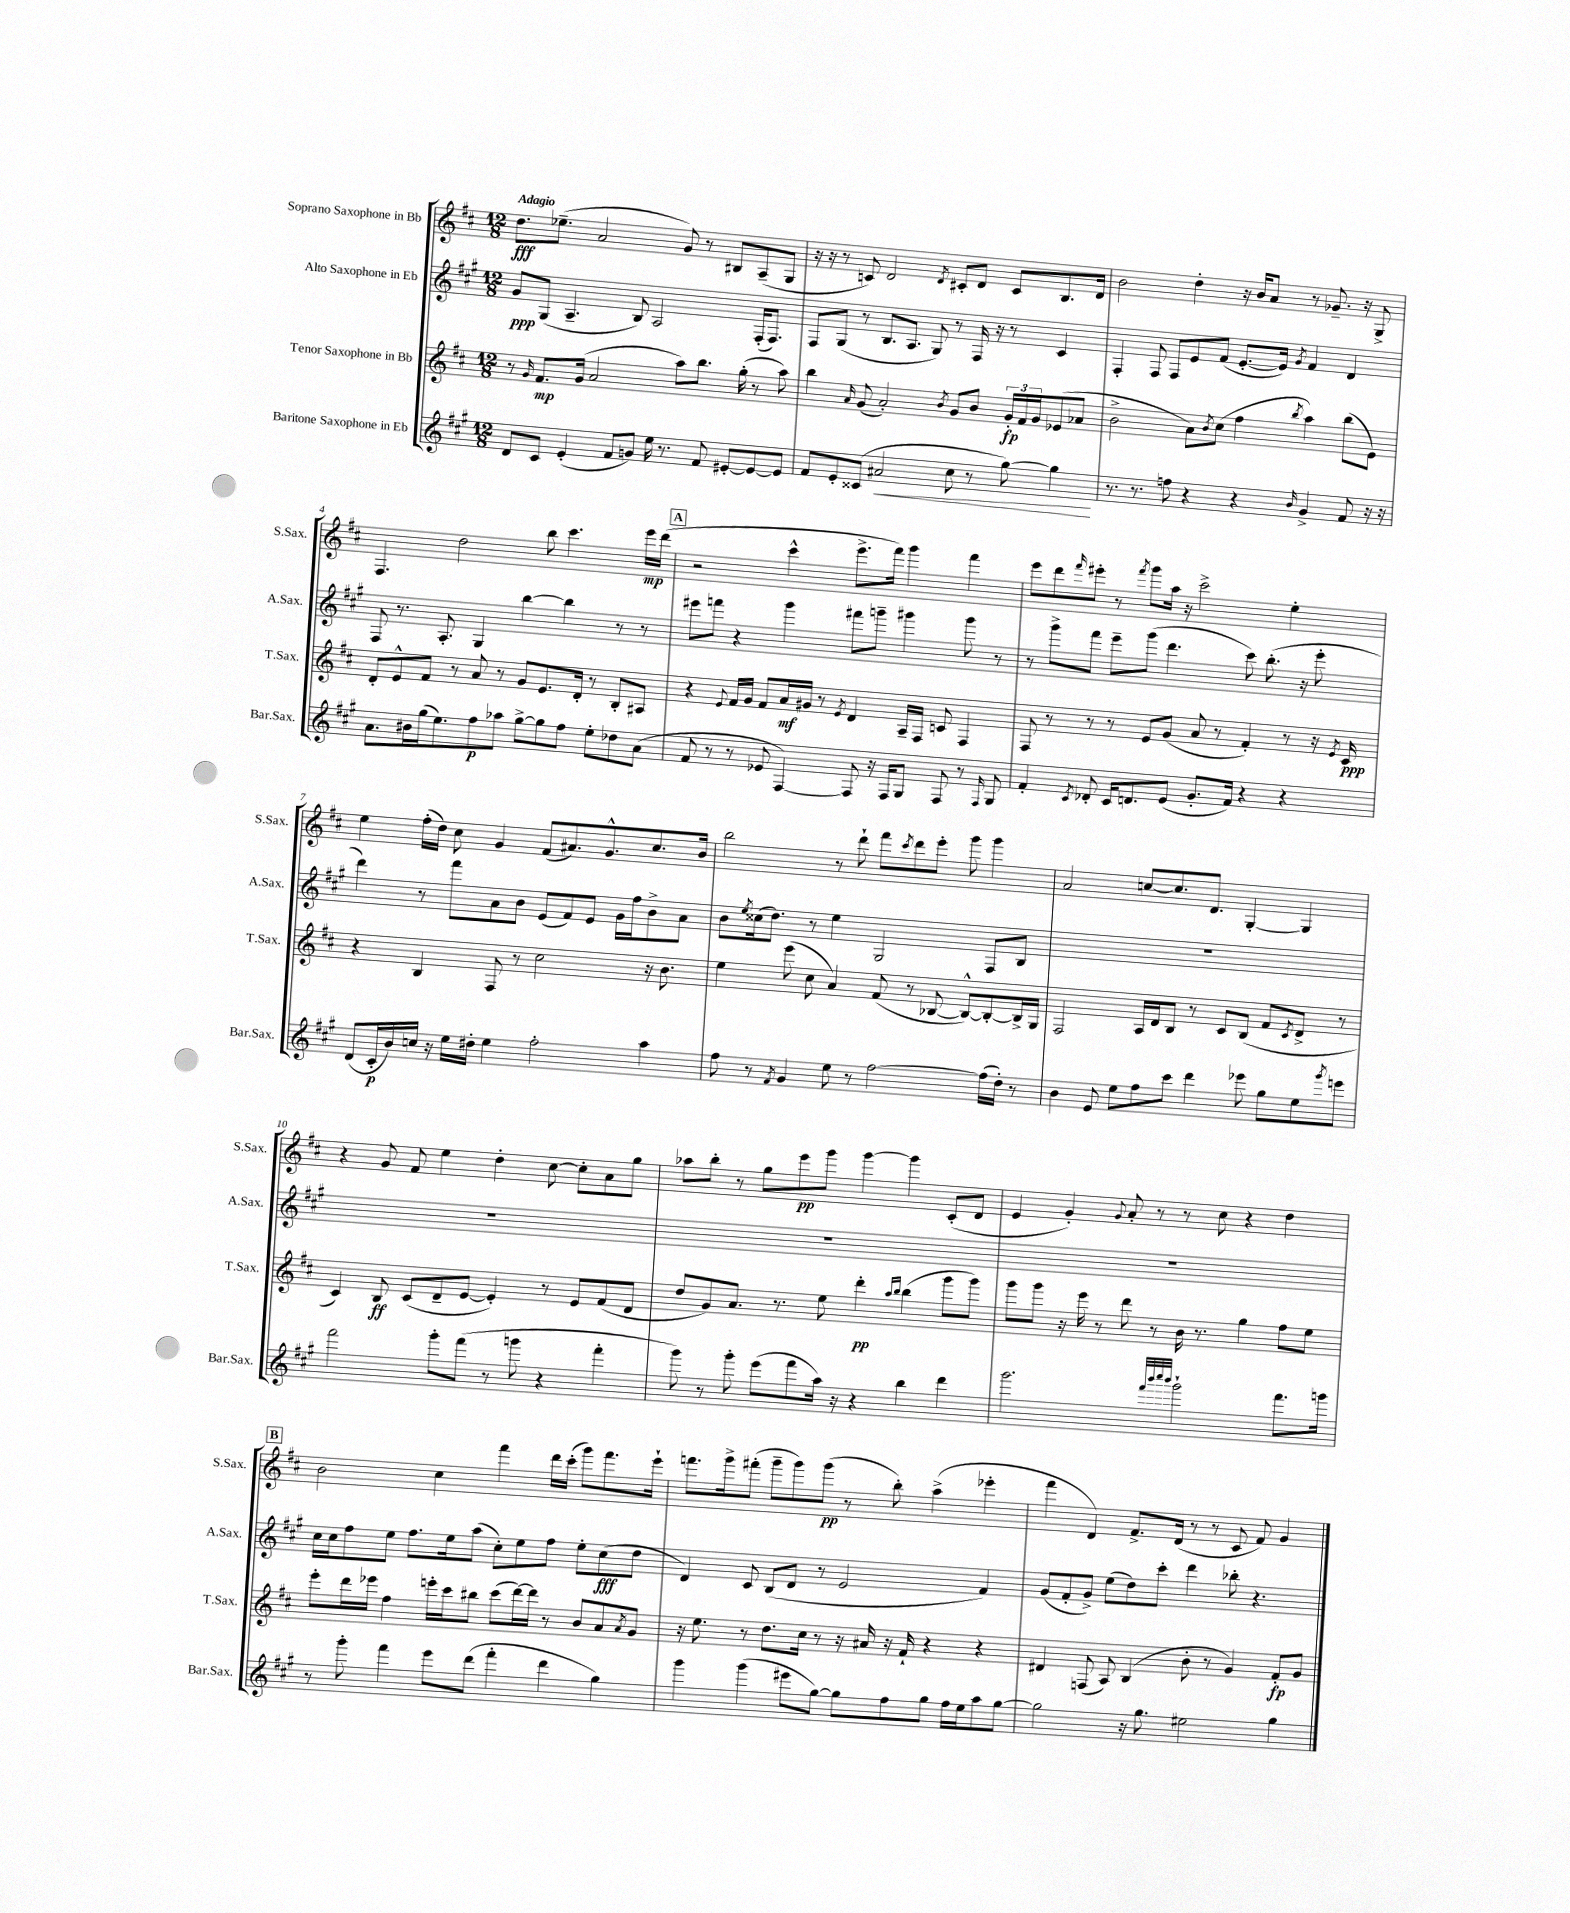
<<
\new StaffGroup <<
\new Staff = "s0" \with { instrumentName = "Soprano Saxophone in Bb" shortInstrumentName = "S.Sax." } {
    \clef treble \key d \major \numericTimeSignature \time 12/8 \tempo "Adagio"
    d''8.\fff ees''8.--( a'2 g'8) r8 bis8 a8--( g8 |
    r16 r16 r8 c'8) d'2 \acciaccatura { d'8 } cis'8-. d'8 cis'8 b8. d'16 |
    b'2 d''4-. r16 b'16 a'8 r8 ges'8.-- r16 g8-> |
    fis4. d''2 b''8 cis'''4. e'''16\mp d'''16( |
    \mark \markup { \box "A" } r2 cis'''4-^ e'''8.-> fis'''16) g'''4 fis'''4 |
    e'''8 d'''8 \grace { fis'''16 } eis'''8-. r8 \acciaccatura { fis'''8 } g'''8 a''16 r16 cis'''2-> e''4-. |
    e''4 fis''16-.( d''16) cis''8 g'4 fis'8( ais'8.) g'8.-^ cis''8. b'16 |
    b''2 r8 d'''8-! fis'''8 \acciaccatura { cis'''8 } d'''8 e'''8-. g'''8 g'''4 |
    a'2 c''8~ c''8. d'8. g4~-. g4 |
    r4 g'8 fis'8 e''4 d''4-. cis''8~ cis''8-. a'8 g''8 |
    aes''8 b''8-. r8 g''8 e'''8\pp g'''8 g'''4~ g'''4 cis'8-.( d'8 |
    e'4 g'4-.) \appoggiatura { g'8 } a'8-. r8 r8 cis''8 r4 d''4 |
    \mark \markup { \box "B" } b'2 cis''4 fis'''4 d'''16 cis'''16-.( g'''8) fis'''8. e'''16-! |
    f'''8. g'''16-> fis'''8-.( g'''8-- g'''8) g'''8\pp( r8 b''8-.) a''4->( ees'''4-. |
    fis'''4 d'4) fis'8.-> d'16( r8 r8 cis'8 fis'8) g'4 \bar "|." |
}
\new Staff = "s1" \with { instrumentName = "Alto Saxophone in Eb" shortInstrumentName = "A.Sax." } {
    \clef treble \key a \major \numericTimeSignature \time 12/8
    gis'8\ppp gis8( a4.-- b8) a2 fis16-.( fis8.) |
    fis8 gis8( r8 b8. a8. gis8) r8 fis16 r16 r8 cis'4 |
    fis4-. fis8 fis8 e'8 fis'8( e'8.~-. e'16) \acciaccatura { gis'8 } fis'4 d'4 |
    fis8 r8. a8.-. gis4 b''4~ b''4 r8 r8 |
    \mark \markup { \box "A" } eis'''8 f'''8 r4 gis'''4 fis'''8 g'''8-- gis'''4 gis'''8 r8 |
    r8 gis'''8-> fis'''8 e'''8-- gis'''8( d'''4. cis'''8) b''8.-.( r16 e'''8-. |
    d'''4) r8 fis'''8 a'8 b'8 e'8( fis'8) e'8 gis'16 fis''16 b'8-> a'8 |
    b'8 \acciaccatura { e''8 } cisis''16( d''8.) r8 e''4 gis2 fis8 b8 |
    R1. |
    R1. |
    R1. |
    R1. |
    \mark \markup { \box "B" } cis''16 cis''16 fis''8 e''8 fis''8. e''16 a''8( cis''8-.) e''8 fis''8 e''8-. cis''8\fff( d''8 |
    d'4) cis'8 b8( d'8 r8 e'2 fis'4) |
    gis'8( fis'8-. gis'8->) e''8( d''8) cis'''8-. d'''4 bes''8-. r4. \bar "|." |
}
\new Staff = "s2" \with { instrumentName = "Tenor Saxophone in Bb" shortInstrumentName = "T.Sax." } {
    \clef treble \key d \major \numericTimeSignature \time 12/8
    r8 \grace { g'16 } fis'8.\mp g'16( a'2 a''8) b''8. g''16-.( r8 a''8) |
    b''4 \grace { a'16 } g'8( a'2-.) \acciaccatura { b'8 } g'8 b'8 \tuplet 3/2 { g'16-.\fp fis'16 g'16 } ees'8( aes'8 |
    b'2-> a'8) \acciaccatura { b'8 } cis''8( fis''4 \acciaccatura { b''8 } a''4) b''8( e'8) |
    d'8-. e'8-^ fis'8 r8 a'8 r8 g'8 e'8. d'16-. r8 b8-. ais8 |
    \mark \markup { \box "A" } r4 \appoggiatura { e'8 } fis'16 g'16 fis'8 a'16\mf gis'16 r8 \acciaccatura { e'8 } d'4 a16-- fis16 c'8 fis4 |
    fis8 r8 r8 r8 e'8 g'8( a'8 r8 fis'4-.) r8 r16 \acciaccatura { e'8 } cis'16\ppp |
    r4 b4 fis8 r8 cis''2 r16 b'8. |
    e''4 e'''8( cis''8 a'4) fis'8( r8 bes8~ bes8~-^) bes8~-. bes16-> g16 |
    fis2 a16 d'16 b8 r8 cis'8 b8( fis'8 \acciaccatura { cis'8 } d'8-> r8 |
    cis'4) b8\ff cis'8( d'8-- e'8~ e'4-.) r8 e'8 fis'8( d'8 |
    d''8 g'8) a'8. r8. e''8 d'''4-.\pp \grace { a''16 b''16 } b''4( g'''8 g'''8) |
    g'''8 g'''8 r16 e'''16 r8 d'''8 r8 b'16 r8. g''4 fis''8 e''8 |
    \mark \markup { \box "B" } e'''8-. d'''16 ees'''16 fis''4 e'''16-. cis'''16 bis''8 cis'''8( d'''16~) d'''16 r8 b'8 a'8 \acciaccatura { a'8 } g'8 |
    r16 e''8. r8 d''8. cis''16 r8 r16 ais'16 r16 fis'16-! r4 r4 |
    dis'4 f8( a8) b4( b'8-. r8 g'4) fis'8-.\fp g'8 \bar "|." |
}
\new Staff = "s3" \with { instrumentName = "Baritone Saxophone in Eb" shortInstrumentName = "Bar.Sax." } {
    \clef treble \key a \major \numericTimeSignature \time 12/8
    d'8 cis'8 e'4-.( fis'8 g'8) e''16 r8. fis'8 eis'8~-. eis'8~ eis'8 |
    fis'8 e'8-. cisis'8( ais'2\< cis''8 r8 gis''8~) gis''4\! |
    r8. r8. f''8 r4 r4 \grace { b'16 } gis'4-> fis'8 r16 r16 |
    a'8. bis'16 gis''16( e''8.) fis''8\p aes''8 gis''8~-> gis''8 fis''8 e''8-. des''8 a'8( |
    \mark \markup { \box "A" } fis'8 r8 r8 ees'8 fis4~) fis8 r16 fis16 gis8 fis8 r8 \grace { fis16 } gis8 |
    fis'4-. \acciaccatura { cis'8 } des'8-. cis'16 d'8. e'8( gis'8.-. fis'16) r4 r4 |
    d'8( cis'16-.\p b'16) c''16 r16 e''16 dis''16-. e''4 fis''2-. a''4 |
    fis''8 r8 \acciaccatura { fis'8 } gis'4 e''8 r8 fis''2~ fis''16( d''16-.) r8 |
    b'4 e'8 e''8 fis''8 cis'''8 d'''4 ees'''8 gis''8 e''8 \acciaccatura { gis'''8 } e'''8 |
    fis'''2 gis'''8-. fis'''8( r8 g'''8 r4 fis'''4-. |
    gis'''8) r8 gis'''8-. e'''8( fis'''8 a''16) r16 r4 b''4 d'''4 |
    gis'''2. \grace { fis'''32 b'''32 cis''''32 b'''32 } gis'''2-! fis'''8. g'''16 |
    \mark \markup { \box "B" } r8 gis'''8-. fis'''4 e'''8 d'''8( fis'''4-. d'''4 gis''4) |
    gis'''4 gis'''4( eis'''8 gis''8~) gis''8 fis''8 gis''8 fis''16 e''16 a''8 gis''8~ |
    gis''2 r16 gis''8. eis''2 gis''4 \bar "|." |
}
>>
>>
